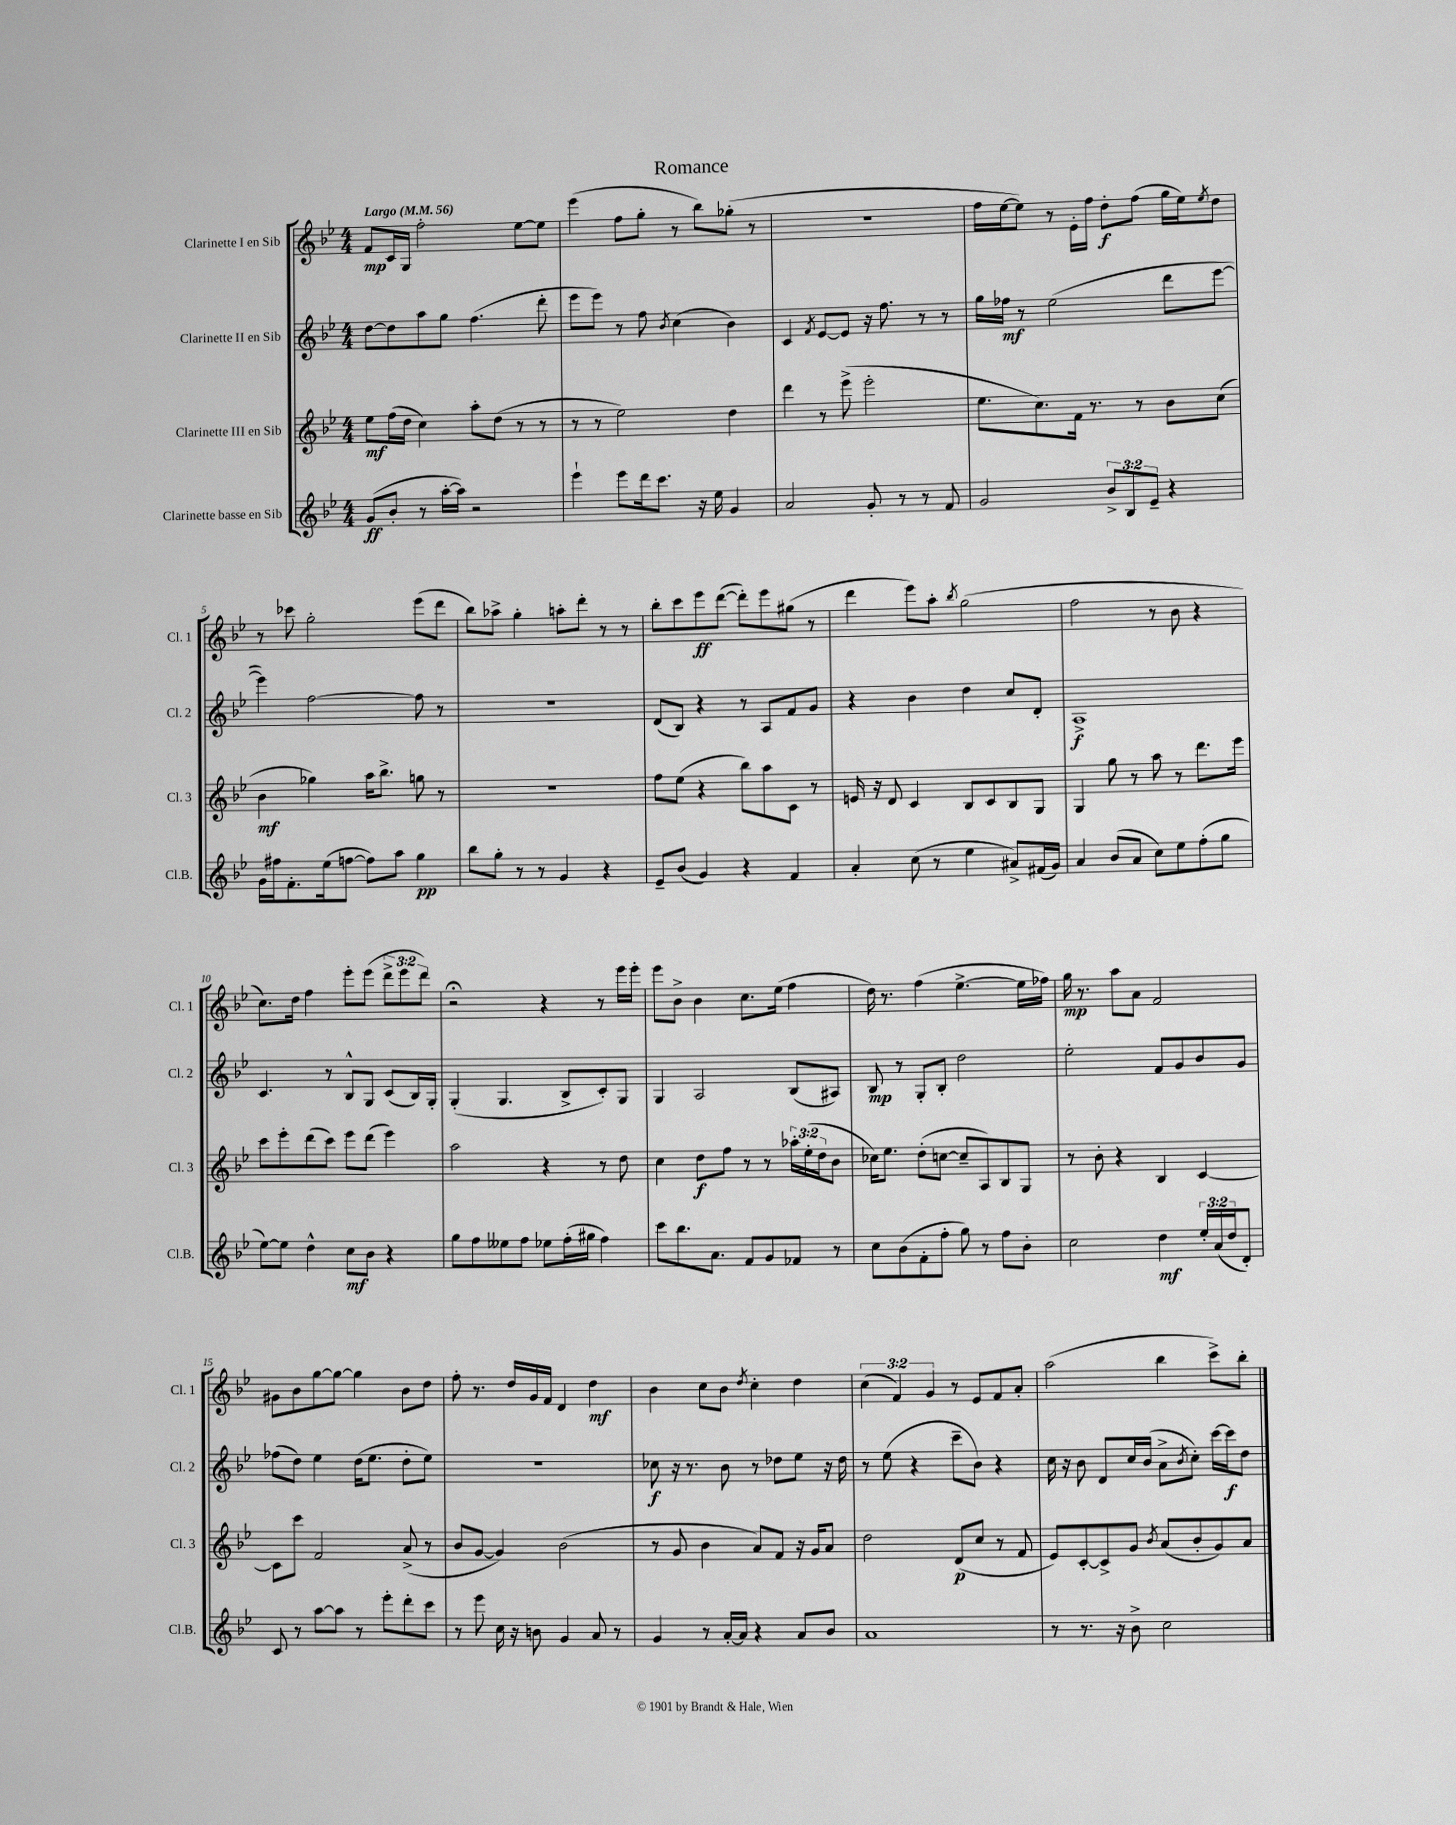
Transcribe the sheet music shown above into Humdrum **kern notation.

**kern	**kern	**kern	**kern
*staff4	*staff3	*staff2	*staff1
*clefG2	*clefG2	*clefG2	*clefG2
*k[b-e-]	*k[b-e-]	*k[b-e-]	*k[b-e-]
*M4/4	*M4/4	*M4/4	*M4/4
*MM56	*MM56	*MM56	*MM56
(8g	8ee-	[8dd	8f
8b-'	(16ff	8dd]	16c
.	16dd	.	16G
8r	4cc)	8aa	2ff'
[16aa'	.	8gg	.
16aa])	.	.	.
2r	8aa'	(4.ff	.
.	(8dd	.	.
.	8r	.	[8ee-
.	8r	8ddd'	8ee-]
=	=	=	=
4eee-`	8r	8eee-	(4eee-
.	8r	8eee-)	.
8eee-	2ee-)	8r	8ff
16ddd	.	8ff	8gg'
8.ccc	.	.	.
.	.	8qb-	.
.	.	(4cc	8r
16r	.	.	8bb-)
16ee-	.	.	.
4g	4dd	4b-)	(8gg-'
.	.	.	8r
=	=	=	=
2a	4ddd	4c	1r
.	.	8qf	.
.	8r	[8e-	.
.	(8eee-^	8e-]	.
8g'	2eee-'	16r	.
.	.	8.ff	.
8r	.	.	.
8r	.	8r	.
8f	.	8r	.
=	=	=	=
2g	8.ee-	16gg	16ff
.	.	16ff-	[16ee-
.	.	8r	8ee-])
.	8.cc)	.	.
.	.	(2ee-	8r
.	16f	.	16e-'
.	8.r	.	16ff
12b-^	.	.	8dd'
12B-	.	.	.
.	8r	.	(8ff
12e-~	.	.	.
4r	8b-	8ddd	16gg
.	.	.	16ee-)
.	.	.	8qee-
.	(8cc	[8eee-	8dd
=	=	=	=
16g	4b-	4eee-])	8r
16ff#	.	.	.
8.f'	.	.	8ccc-
.	4gg-)	[2ff	2gg'
(16ee-	.	.	.
[8ff	.	.	.
8ff])	16aa	.	.
.	8.bb-^	.	.
8aa	.	.	.
4gg	8gg	8ff]	(8eee-
.	8r	8r	8ddd
=	=	=	=
8bb-	1r	1r	8bb-)
8gg'	.	.	8aa-^
8r	.	.	4gg'
8r	.	.	.
4g	.	.	8aa'
.	.	.	8ddd'
4r	.	.	8r
.	.	.	8r
=	=	=	=
8e-~	8ff	(8d	8bb-'
(8b-	(8ee-	8B-)	8ccc
4g)	4r	4r	8eee-
.	.	.	([8ddd
4r	8bb-)	8r	8ddd'])
.	8aa	8A	8eee-
4f	8c	8f	(8gg#
.	8r	8g	8r
=	=	=	=
4a'	16e	4r	4ddd
.	16r	.	.
.	8d	.	.
(8cc	4c	4b-	8eee-)
8r	.	.	8aa'
.	.	.	8qbb-
4ee-	8B-	4dd	(2gg
.	8c	.	.
8a#^)	8B-	8cc	.
(16f#	8G	8d'	.
16g)	.	.	.
=	=	=	=
4a	4G	1A^	2ff
(8b-	8gg	.	.
8a	8r	.	.
8cc)	8aa	.	8r
8ee-	8r	.	8b-
(8ff'	8.ddd	.	4r
8gg	.	.	.
.	16eee-	.	.
=	=	=	=
[8ee-)	8ccc	4.c	8.cc)
8ee-]	8eee-'	.	.
.	.	.	16dd
4dd^^	(8ddd	.	4ff
.	8ccc)	8r	.
8cc	8eee-	8B-^^	8eee-'
8b-	(8ddd	8G	(8eee-
4r	4eee-)	(8c	12ddd^
.	.	.	12eee-
.	.	16B-)	.
.	.	.	12ddd)
.	.	16G'	.
=	=	=	=
8gg	2aa	(4G'	2r;
8ff	.	.	.
8ee--	.	4.G	.
8ff	.	.	.
8ee-	4r	.	4r
(16ff'	.	8B-^	.
16gg#	.	.	.
4ff)	8r	8c')	8r
.	8dd	8G	16eee-
.	.	.	16eee-'
=	=	=	=
8ccc	4cc	4G	8eee-
8.bb-	.	.	8b-^
.	8dd	2A	4b-
8.a	.	.	.
.	8ff	.	.
8f	8r	.	8.cc
8g	8r	.	.
.	.	.	(16ee-
8f-	24aa-'	(8B-	4ff
.	(24ee-'	.	.
.	24dd	.	.
8r	8b-	8A#)	.
=	=	=	=
8cc	16cc-)	8B-	16dd)
.	8.ee-	.	8.r
(8b-	.	8r	.
8f'	(8dd'	8G'	(4ff
8ff'	[8cc	8B-'	.
8gg)	8cc~]	2dd	[4.ee-^
8r	8A)	.	.
8ff	8B-	.	.
8b-'	8G	.	16ee-]
.	.	.	16ff-)
=	=	=	=
2cc	8r	2ee-'	16gg
.	.	.	8.r
.	8b-'	.	.
.	4r	.	8aa
.	.	.	8a
4dd	4B-	8f	2f
.	.	8g	.
24ee-'	[4c	8b-	.
(24a	.	.	.
24dd	.	.	.
8d')	.	8g	.
=	=	=	=
8c	8c]	(8ff-	8g#
8r	8ccc	8dd)	8b-
[8aa	2f	4ee-	[8gg
8aa]	.	.	8gg_
8r	.	(16dd	4gg]
.	.	8.ee-	.
8eee-'	.	.	.
8ddd'	(8a^	8dd'	8b-
8ccc	8r	8ee-)	8dd
=	=	=	=
8r	8b-	1r	8ff'
8eee-	[8g	.	8.r
16cc	4g])	.	.
16r	.	.	16dd
8b	.	.	16g
.	.	.	16f
4g	(2b-	.	4d
8a	.	.	4dd
8r	.	.	.
=	=	=	=
4g	8r	8cc-	4b-
.	8g	16r	.
.	.	8.r	.
8r	4b-	.	8cc
[16a'	.	8b-	8b-
16a]	.	.	.
.	.	.	8qdd
4r	8a)	8r	4cc'
.	8f	8dd-	.
8a	16r	8ee-	4dd
.	16g	.	.
8b-	8a	16r	.
.	.	16dd-	.
=	=	=	=
1a	2dd	8r	(6cc
.	.	(8ee-	.
.	.	.	6f)
.	.	4r	.
.	.	.	6g
.	(8d	8ccc~	8r
.	8cc	8b-)	8e-
.	8r	4r	8f
.	8f	.	8a'
=	=	=	=
8r	8e-)	16cc	(2aa
.	.	16r	.
8.r	[8c'	8b-	.
.	8c^]	8d	.
16r	.	.	.
8b-^	8g	16cc	.
.	.	(16b-	.
.	8qb-	.	.
2cc	(8a	8a^	4bb-
.	.	8qb-	.
.	8b-'	8cc')	.
.	8g)	[16ccc	8ccc^)
.	.	16ccc]	.
.	8a	8dd	8bb-'
==	==	==	==
*-	*-	*-	*-
